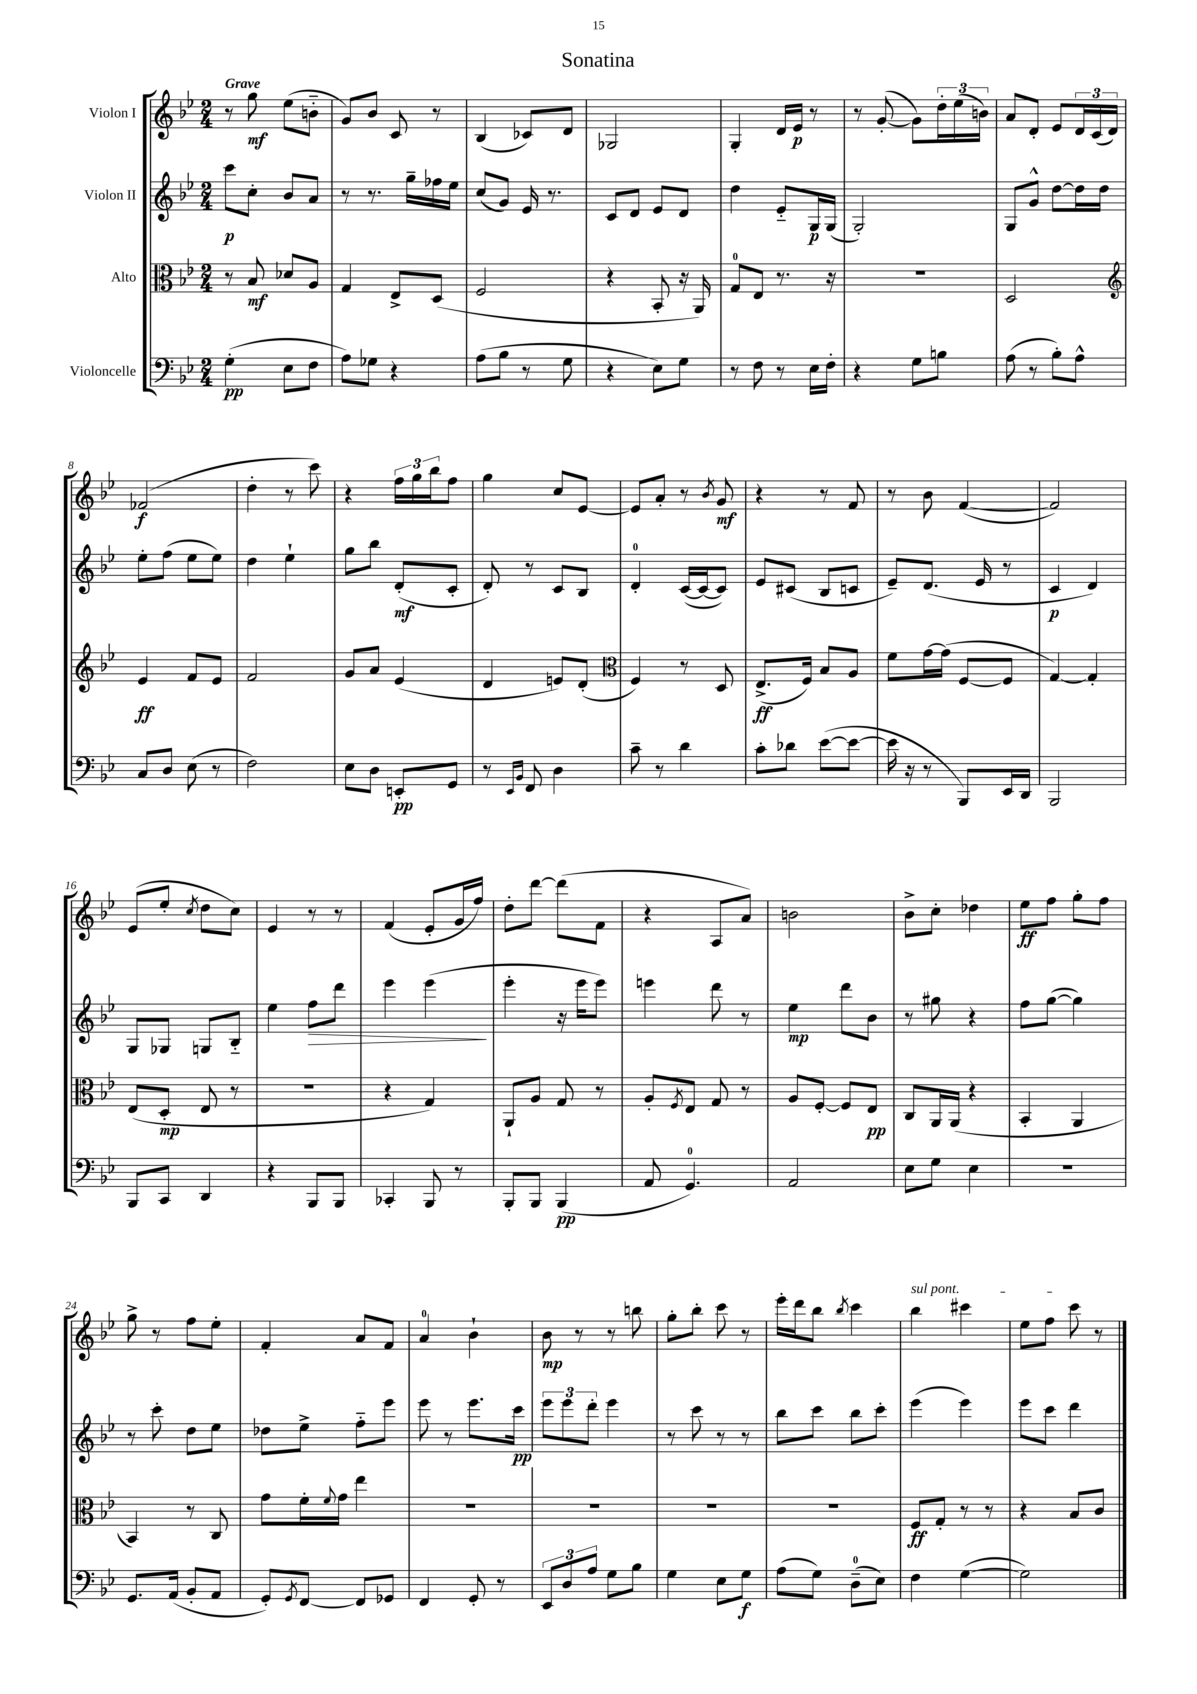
\header { title = "Sonatina" }
<<
\new StaffGroup <<
\new Staff = "s0" \with { instrumentName = "Violon I" } {
    \clef treble \key bes \major \numericTimeSignature \time 2/4 \tempo "Grave"
    r8 g''8\mf ees''8( b'8-_ |
    g'8) bes'8 c'8 r8 |
    bes4( ces'8) d'8 |
    ges2 |
    g4-. d'16 ees'16\p r8 |
    r8 g'8~-.( g'8) \tuplet 3/2 { d''16-. ees''16( b'16) } |
    a'8 d'8-. ees'8 \tuplet 3/2 { d'16 c'16( d'16) } |
    fes'2\f( |
    d''4-. r8 c'''8) |
    r4 \tuplet 3/2 { f''16 g''16 bes''16 } f''8 |
    g''4 c''8 ees'8~ |
    ees'8 a'8-. r8 \acciaccatura { bes'8 } g'8\mf |
    r4 r8 f'8 |
    r8 bes'8 f'4~( |
    f'2) |
    ees'8( ees''8-. \acciaccatura { c''8 } d''8 c''8) |
    ees'4 r8 r8 |
    f'4( ees'8-. g'16 f''16) |
    d''8-. d'''8~ d'''8( f'8 |
    r4 a8 a'8) |
    b'2 |
    bes'8-> c''8-. des''4 |
    ees''8\ff f''8 g''8-. f''8 |
    g''8-> r8 f''8 ees''8-. |
    f'4-. a'8 f'8 |
    a'4-0 bes'4-! |
    bes'8\mp r8 r8 b''8 |
    g''8-. bes''8-. c'''8 r8 |
    ees'''16-. d'''16 bes''8 \acciaccatura { bes''8 } c'''4 |
    \once \override TextSpanner.bound-details.left.text = \markup { \italic "sul pont." } bes''4\startTextSpan cis'''4 |
    ees''8 f''8 c'''8\stopTextSpan r8 \bar "|." |
}
\new Staff = "s1" \with { instrumentName = "Violon II" } {
    \clef treble \key bes \major \numericTimeSignature \time 2/4
    c'''8\p c''8-. bes'8 a'8 |
    r8 r8. g''16-- fes''16 ees''16 |
    c''8( g'8) ees'16 r8. |
    c'8 d'8 ees'8 d'8 |
    d''4 ees'8-_ g16\p g16( |
    g2-.) |
    g8 g'8-^ d''8~ d''16 d''16 |
    ees''8-. f''8( ees''8 ees''8) |
    d''4 ees''4-! |
    g''8 bes''8 d'8-.\mf( c'8-. |
    d'8-.) r8 c'8 bes8 |
    d'4-0-. c'16~( c'16~ c'8) |
    ees'8 cis'8( bes8 c'8 |
    ees'8--) d'8.( ees'16 r8 |
    c'4\p d'4) |
    g8 ges8 g8 bes8-_ |
    ees''4 f''8\> d'''8 |
    ees'''4 ees'''4\!( |
    ees'''4-. r16 ees'''16 ees'''8) |
    e'''4 d'''8 r8 |
    ees''4\mp d'''8 bes'8 |
    r8 gis''8 r4 |
    f''8 g''8~( g''4) |
    r8 c'''8-. d''8 ees''8 |
    des''8 ees''8-> f''8-_ ees'''8 |
    ees'''8 r8 ees'''8. c'''16\pp |
    \tuplet 3/2 { ees'''8 ees'''8 d'''8-. } ees'''4 |
    r8 c'''8 r8 r8 |
    bes''8 c'''8 bes''8 c'''8-. |
    ees'''4( ees'''4) |
    ees'''8 c'''8 d'''4 \bar "|." |
}
\new Staff = "s2" \with { instrumentName = "Alto" } {
    \clef alto \key bes \major \numericTimeSignature \time 2/4
    r8 bes8\mf des'8 a8 |
    g4 ees8-> d8( |
    f2 |
    r4 bes,8-. r16 a,16) |
    g8-0 ees8 r8. r16 |
    R2 |
    d2 |
    \clef treble ees'4\ff f'8 ees'8 |
    f'2 |
    g'8 a'8 ees'4( |
    d'4 e'8) d'8-.( |
    \clef alto f4) r8 d8 |
    ees8.->\ff( f16) bes8 a8 |
    f'8 g'16~ g'16( f8~ f8 |
    g4~) g4-. |
    ees8( d8-.\mp ees8 r8 |
    r2 |
    r4 g4) |
    a,8-! a8 g8 r8 |
    a8-. \acciaccatura { f8 } ees8 g8 r8 |
    a8 f8~-. f8 ees8\pp |
    c8 a,16 a,16( r4 |
    bes,4-. a,4 |
    bes,4) r8 c8 |
    g'8 f'16-. \appoggiatura { f'8 } g'16 ees''4 |
    R2 |
    R2 |
    R2 |
    r2 |
    f8\ff g8-. r8 r8 |
    r4 bes8 c'8 \bar "|." |
}
\new Staff = "s3" \with { instrumentName = "Violoncelle" } {
    \clef bass \key bes \major \numericTimeSignature \time 2/4
    g4-.\pp( ees8 f8 |
    a8) ges8 r4 |
    a8( bes8 r8 g8 |
    r4 ees8) g8 |
    r8 f8 r8 ees16 f16-. |
    r4 g8 b8 |
    a8( r8 bes8-.) a8-^ |
    c8 d8 ees8( r8 |
    f2) |
    ees8 d8 e,8-.\pp g,8 |
    r8 \grace { ees,16 bes,16 } f,8 d4 |
    c'8-- r8 d'4 |
    c'8-. des'8 ees'8~( ees'8~ |
    ees'16 r16 r8 bes,,8) ees,16 d,16 |
    bes,,2 |
    bes,,8 c,8 d,4 |
    r4 bes,,8 bes,,8 |
    ces,4-. bes,,8 r8 |
    bes,,8-. bes,,8 bes,,4\pp( |
    a,8 g,4.-0) |
    a,2 |
    ees8 g8 ees4 |
    R2 |
    g,8. a,16( bes,8-. a,8 |
    g,8-.) \acciaccatura { g,8 } f,8~ f,8 ges,8 |
    f,4 g,8-. r8 |
    \tuplet 3/2 { ees,8 d8 a8 } g8 bes8 |
    g4 ees8 g8\f |
    a8( g8) d8-0--( ees8) |
    f4 g4~( |
    g2) \bar "|." |
}
>>
>>
